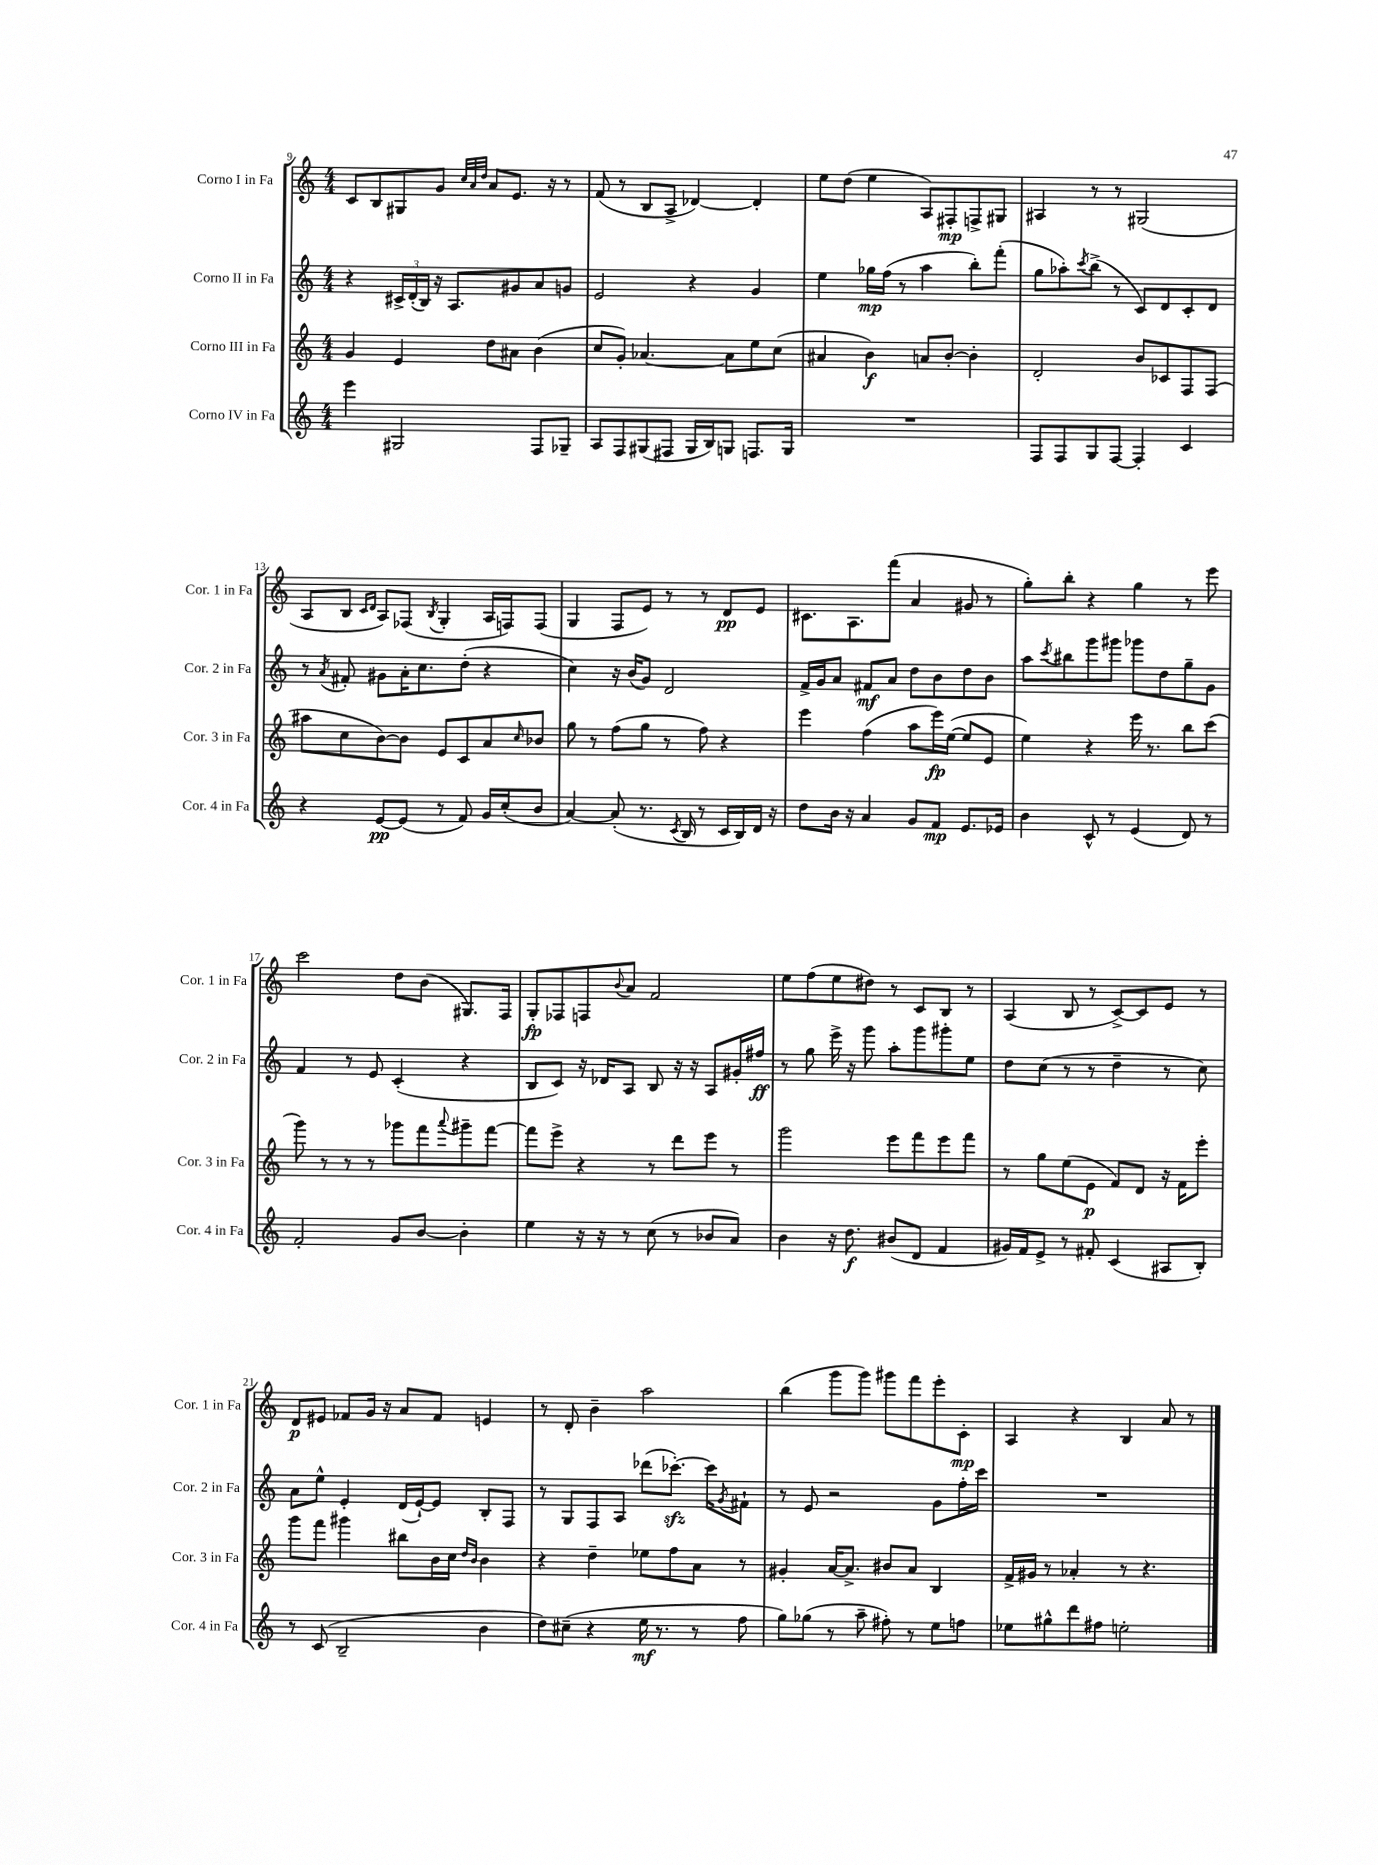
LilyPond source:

<<
\new StaffGroup <<
\new Staff = "s0" \with { instrumentName = "Corno I in Fa" shortInstrumentName = "Cor. 1 in Fa" } {
    \clef treble \key c \major \numericTimeSignature \time 4/4
    c'8 b8 gis8 g'8 \grace { c''32 a'32 d''32 } a'8 e'8. r16 r8 |
    f'8( r8 b8 a8-> des'4~) des'4-. |
    e''8 d''8( e''4 a8) fis8-.\mp f8-> gis8 |
    ais4 r8 r8 gis2( |
    a8 b8 \grace { c'16 d'16 } a8) fes8( \acciaccatura { b8 } g4-. a16 f16) f8( |
    g4 f8 e'8) r8 r8 d'8\pp e'8 |
    cis'8. a8. f'''8( a'4 gis'8 r8 |
    g''8-.) b''8-. r4 g''4 r8 e'''8 |
    c'''2 d''8 b'8( gis8.) f16 |
    g8-.\fp fes8 f8 \appoggiatura { b'8 } a'8 f'2 |
    e''8 f''8( e''8 dis''8) r8 c'8 b8 r8 |
    a4( b8 r8 c'8~->) c'8 e'8 r8 |
    d'8\p eis'8 fes'8 g'16 r16 a'8 fes'8 e'4 |
    r8 d'8-. b'4-- a''2 |
    b''4( g'''8 g'''8) gis'''8 f'''8 e'''8-. c'8-.\mp |
    a4 r4 b4 a'8 r8 \bar "|." |
}
\new Staff = "s1" \with { instrumentName = "Corno II in Fa" shortInstrumentName = "Cor. 2 in Fa" } {
    \clef treble \key c \major \numericTimeSignature \time 4/4
    r4 \tuplet 3/2 { cis'16-> d'16-.( b16) } r16 a8. gis'8 a'8 g'8 |
    e'2 r4 g'4 |
    e''4 ges''16\mp f''16( r8 a''4 b''8-.) f'''8-.( |
    g''8 aes''8-.) \acciaccatura { c'''8 } b''8->( r8 c'8) d'8 c'8-. d'8 |
    r8 \acciaccatura { a'8 } fis'8-. gis'8 a'16-. c''8. d''8-.( r4 |
    c''4) r16 b'16( g'8) d'2 |
    f'16-> g'16 a'8 fis'8\mf a'8 d''8 b'8 d''8 b'8 |
    a''8 \acciaccatura { c'''8 } bis''8 g'''8 gis'''8 ges'''8 d''8 g''8-- g'8 |
    f'4 r8 e'8 c'4-.( r4 |
    b8 c'8) r16 des'16 a8 b8 r16 r16 a8 gis'16-. fis''16\ff |
    r8 g''8 e'''16-> r16 g'''8 a''8-. g'''8 gis'''8-. e''8 |
    d''8 c''8( r8 r8 d''4-- r8 c''8) |
    a'8 e''8-^ e'4-. d'16( e'16~-!) e'8 b8-. f8 |
    r8 g8 f8 a8 des'''8( ces'''8.~-.\sfz) ces'''16 \acciaccatura { g'8 } fis'8-! |
    r8 e'8 r2 g'8 f''16-. c'''16 |
    R1 \bar "|." |
}
\new Staff = "s2" \with { instrumentName = "Corno III in Fa" shortInstrumentName = "Cor. 3 in Fa" } {
    \clef treble \key c \major \numericTimeSignature \time 4/4
    g'4 e'4 d''8 ais'8 b'4( |
    c''8 g'8-.) aes'4.~ aes'8 e''8 c''8( |
    ais'4 b'4\f) a'8 b'8~-. b'4-. |
    d'2-. b'8 ces'8 f8 f8( |
    ais''8 c''8 b'8~) b'8 e'8 c'8 a'8 \grace { c''16 } bes'8 |
    g''8 r8 f''8( g''8 r8 f''8) r4 |
    e'''4 f''4( a''8 e'''16\fp) e''16~( e''8 e'8 |
    e''4) r4 e'''16 r8. b''8 c'''8( |
    g'''8) r8 r8 r8 ges'''8 f'''8 \appoggiatura { a'''8 } gis'''8-- f'''8~ |
    f'''8 e'''8-> r4 r8 d'''8 e'''8 r8 |
    g'''2 e'''8 f'''8 e'''8 f'''8 |
    r8 g''8 e''8( e'8\p f'8) d'8 r16 f'16 e'''8-. |
    g'''8 f'''8 gis'''4 bis''8 b'16 c''16 \grace { d''16 b'16 } b'4 |
    r4 d''4-- ees''8 f''8 a'8 r8 |
    gis'4-. a'16~ a'8.-> bis'8 a'8 b4 |
    f'16-> gis'16 r8 aes'4-. r8 r4. \bar "|." |
}
\new Staff = "s3" \with { instrumentName = "Corno IV in Fa" shortInstrumentName = "Cor. 4 in Fa" } {
    \clef treble \key c \major \numericTimeSignature \time 4/4
    e'''4 gis2 f8 ges8-- |
    a8 f8 gis8( fis8 gis16 b16) g8 f8. g16 |
    R1 |
    f8 f8 g8 f8~ f4-. c'4 |
    r4 e'8~\pp e'8( r8 f'8) g'16 c''16-.( b'8 |
    a'4~) a'8-.( r8. \acciaccatura { c'8 } b16 r8 c'16 b16) d'16 r16 |
    d''8 b'16 r16 a'4 g'8 f'8\mp e'8. ees'16 |
    b'4 c'8-^ r8 e'4( d'8) r8 |
    f'2-. g'8 b'8~ b'4-. |
    e''4 r16 r16 r8 c''8( r8 bes'8 a'8) |
    b'4 r16 d''8.\f bis'8( d'8 f'4 |
    gis'16) f'16 e'8-> r8 fis'8-. c'4( ais8 b8-.) |
    r8 c'8( b2-- b'4 |
    d''8) cis''8--( r4 e''16\mf r8. r8 f''8 |
    g''8) ges''8( r8 a''8-- fis''8-.) r8 e''8 f''8 |
    ees''8 gis''8-^ d'''8 fis''8 e''2-. \bar "|." |
}
>>
>>
\layout { \context { \Score currentBarNumber = #9 } }
